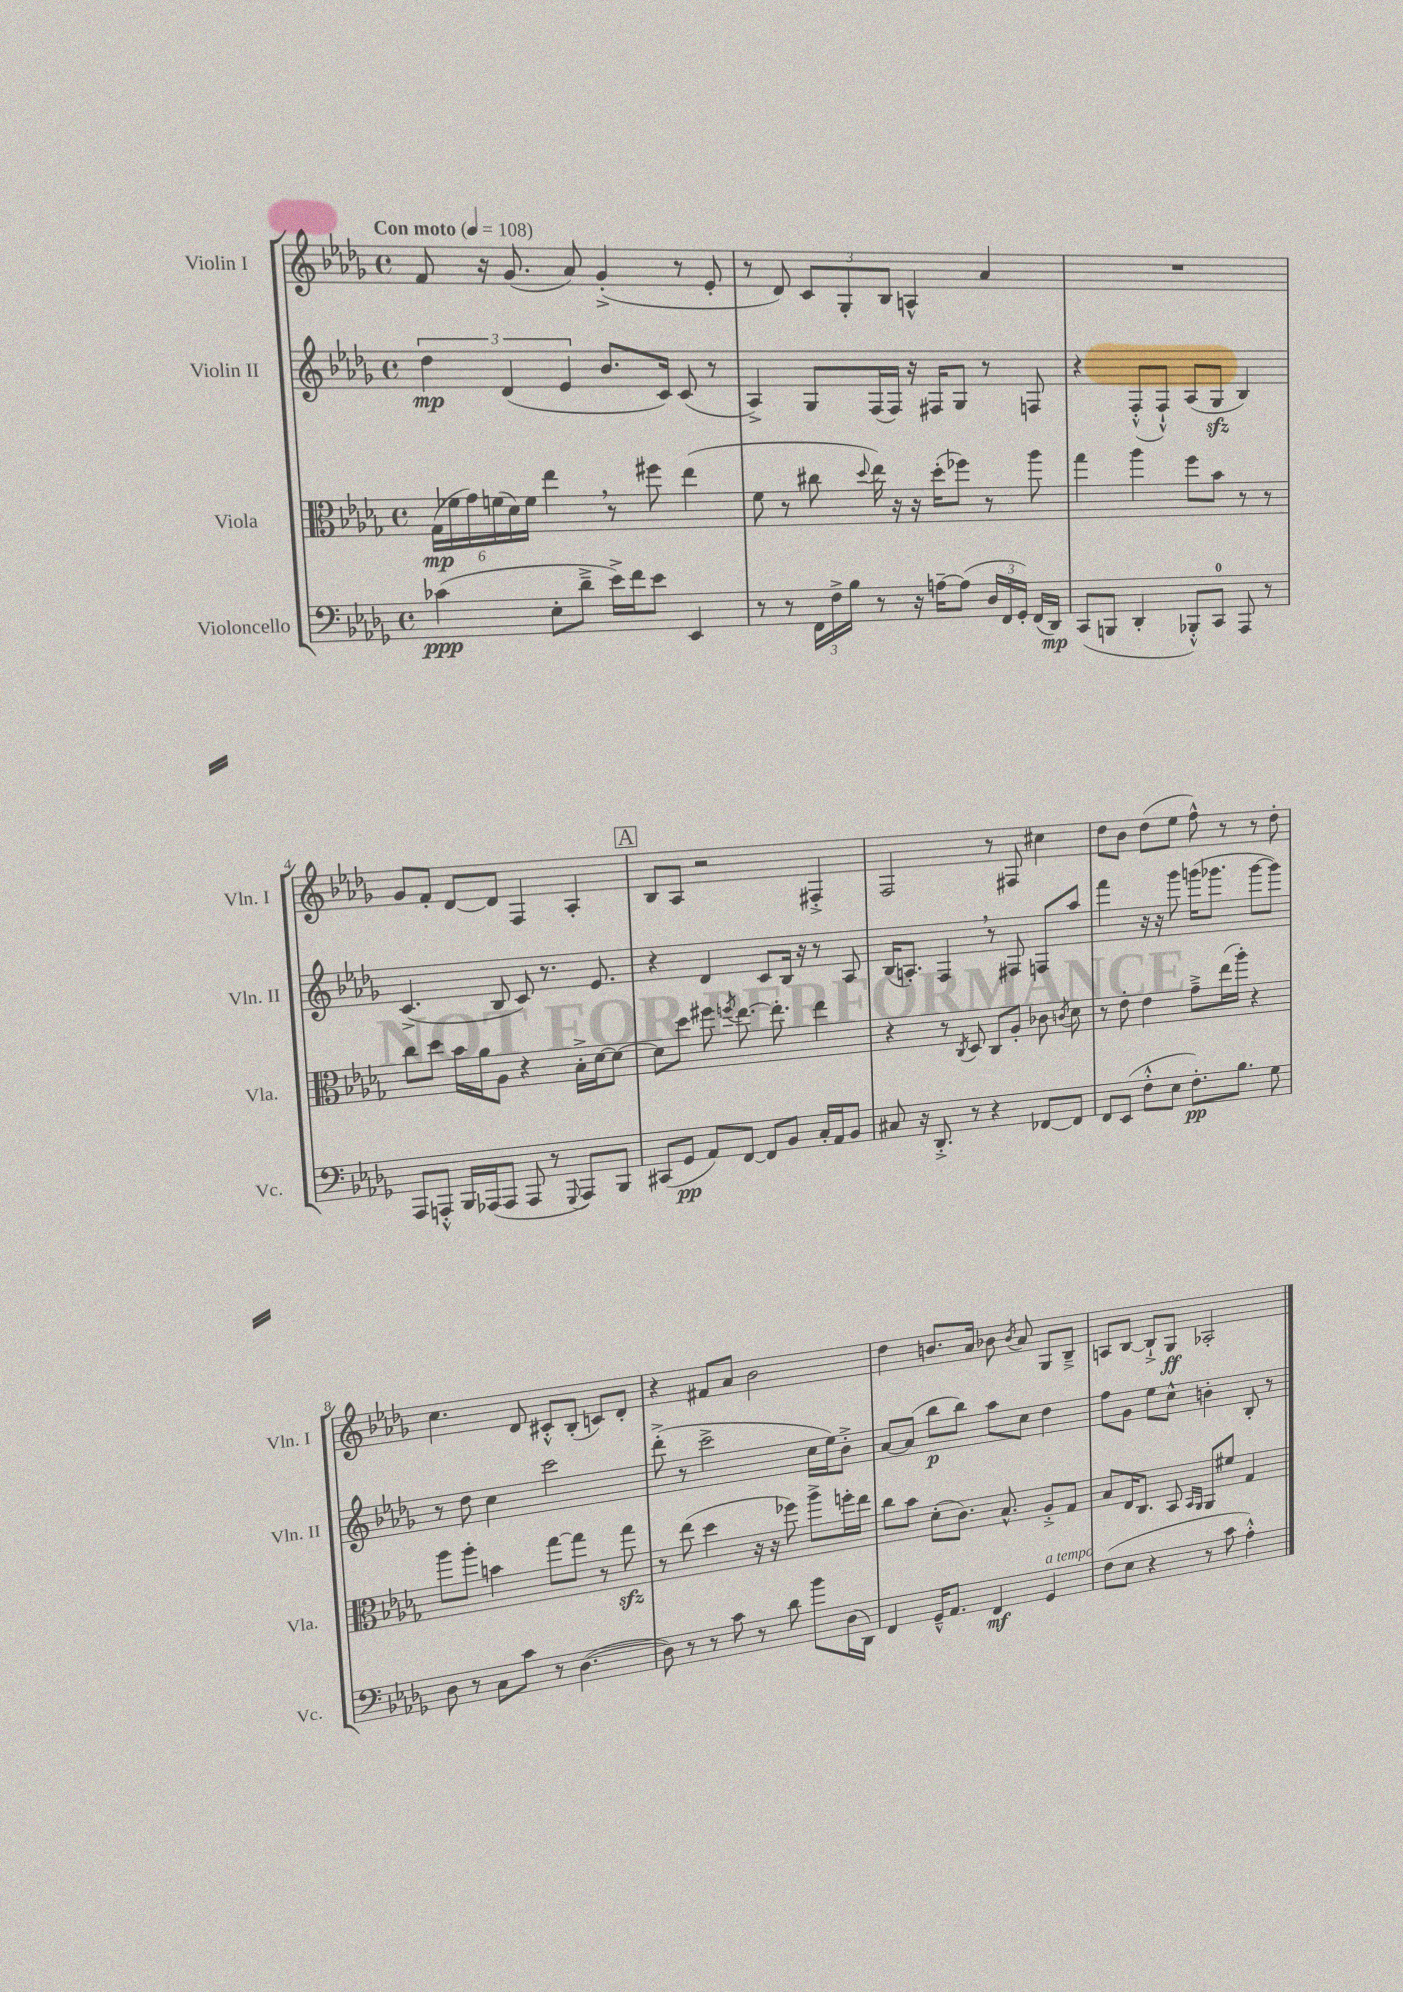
<<
\new StaffGroup <<
\new Staff = "s0" \with { instrumentName = "Violin I" shortInstrumentName = "Vln. I" } {
    \clef treble \key des \major \defaultTimeSignature \time 4/4 \tempo "Con moto" 4 = 108
    \autoBeamOff f'8 r16 ges'8.( aes'8) ges'4-.->( r8 ees'8-. |
    r8 des'8) \tuplet 3/2 { c'8[ ges8-. bes8] } a4-^ aes'4 |
    R1 |
    ges'8[ f'8]-. des'8[~ des'8] f4 aes4-. |
    \mark \markup { \box "A" } bes8[ aes8] r2 fis4-.-> |
    f2 r8 fis8 cis''4 |
    des''8[ bes'8] des''8[( ees''8] f''8-^) r8 r8 des''8-. |
    c''4. des'8 cis'8[-.-^ bes8]-.( c'8[) des'8]-. |
    r4 fis'8[ aes'8] bes'2 |
    des''4 b'8.[ aes'16] bes'8 \acciaccatura { bes'8 } aes'8 ges8[ bes8]---> |
    a8[ bes8]~ bes8[-!-> ges8]\ff aes2-. \bar "|." |
}
\new Staff = "s1" \with { instrumentName = "Violin II" shortInstrumentName = "Vln. II" } {
    \clef treble \key des \major \defaultTimeSignature \time 4/4
    \autoBeamOff \tuplet 3/2 { des''4\mp des'4( ees'4 } bes'8.[ c'16]) c'8( r8 |
    aes4->) ges8[ f16( f16]) r16 fis16[ ges8] r8 f8 |
    r4 f8[-.-^( f8]-!-^) aes8[( ges8]\sfz bes4) |
    c'4.->( bes8 c'8) r8. ees'8. |
    \mark \markup { \box "A" } r4 des'4 c'8[ bes16] r16 r8 aes8 |
    bes16[( a8.]-.) f4 \breathe r8 fis8 f8[ aes''8] |
    f'''4 r16 r16 ges'''8 g'''16[( ges'''8.] ges'''8[~ ges'''8]) |
    r8 des''8 c''4 c'''2 |
    des'''8-.->( r8 c'''2-> c''16[ ees''16) bes'8]-.-> |
    aes'8[~ aes'8]( bes''8[\p bes''8]) aes''8[ c''8] des''4 |
    f''8[ ges'8] ees''8[ c''8]-^ b'4-. bes8-. r8 \bar "|." |
}
\new Staff = "s2" \with { instrumentName = "Viola" shortInstrumentName = "Vla." } {
    \clef alto \key des \major \defaultTimeSignature \time 4/4
    \autoBeamOff \tuplet 6/4 { ges16[\mp( fes'16 ges'16) f'16( des'16) f'16] } ees''4 \breathe r8 fis''8 ees''4( |
    f'8 r8 cis''8 \appoggiatura { des''8 } ees''16) r16 r16 des''16[-.( fes''8]) r8 aes''8 |
    ges''4 aes''4 f''8[ bes'8] r8 r8 |
    c''8[ des''8] bes'16[ aes'16 aes8] r4 bes16[-.-> des'16~ des'8]~ |
    \mark \markup { \box "A" } des'8[ des''8] fis''8 \acciaccatura { f''8 } ees''8.~ ees''8.-. ees''4 |
    r4 r8 \acciaccatura { c8 } des8 c8[ aes8]-. ces'8 \acciaccatura { c'8 } des'8 |
    r8 ees'8-. ees'4 ges'8[---> ees''16( aes''16]-.) r4 |
    aes''8[ aes''8]-. b'4 ges''8[~ ges''8] r8 ges''8\sfz |
    r8 ees''8( des''4 r16 r16 fes''8) aes''8[-> f''16-. ees''16] |
    c''8[ bes'8] des'8[-.( c'8.]) bes8.-^ aes8[-.-> ges8] |
    bes8[ ees16 c8.] bes,8 \grace { bes,16[ aes,16] } aes,8[ fis'8] ges4 \bar "|." |
}
\new Staff = "s3" \with { instrumentName = "Violoncello" shortInstrumentName = "Vc." } {
    \clef bass \key des \major \defaultTimeSignature \time 4/4
    \autoBeamOff ces'4\ppp( ees8[-. des'8]---> ees'16[->) f'16 ees'8] ees,4 |
    r8 r8 \tuplet 3/2 { f,16[ f16-> bes16] } r8 r16 a16[~-- a8]( \tuplet 3/2 { des16[ f,16 ges,16]-.) } f,16[( des,16]\mp) |
    c,8[( b,,8] des,4-. bes,,8[-.-^) c,8]-0 aes,,8 r8 |
    aes,,8[ a,,8]-.-^ bes,,16[ aes,,16( aes,,8] aes,,8 r8 \appoggiatura { ges,,8 } aes,,8[) bes,,8] |
    \mark \markup { \box "A" } cis,8[( ges,8]\pp aes,8[) f,8]~ f,8[ bes,8] c16[-. aes,16 bes,8] |
    cis8 r16 des,8.-.-> r8 r4 fes,8[~ fes,8] |
    f,8[ ees,8]( f8[-.-^ ees8] f8.[-.\pp) bes8.] ges8 |
    des8 r8 c8[ c'8] r8 des4.~( |
    des8) r8 r8 c'8 r8 des'8 bes'8[ des16( des,16]) |
    f,4 ges,16[---^ aes,8.] f,4\mf ges,4^\markup { \italic "a tempo" } |
    f8[( ees8] r4 r8 c'8 aes4-.-^) \bar "|." |
}
>>
>>
